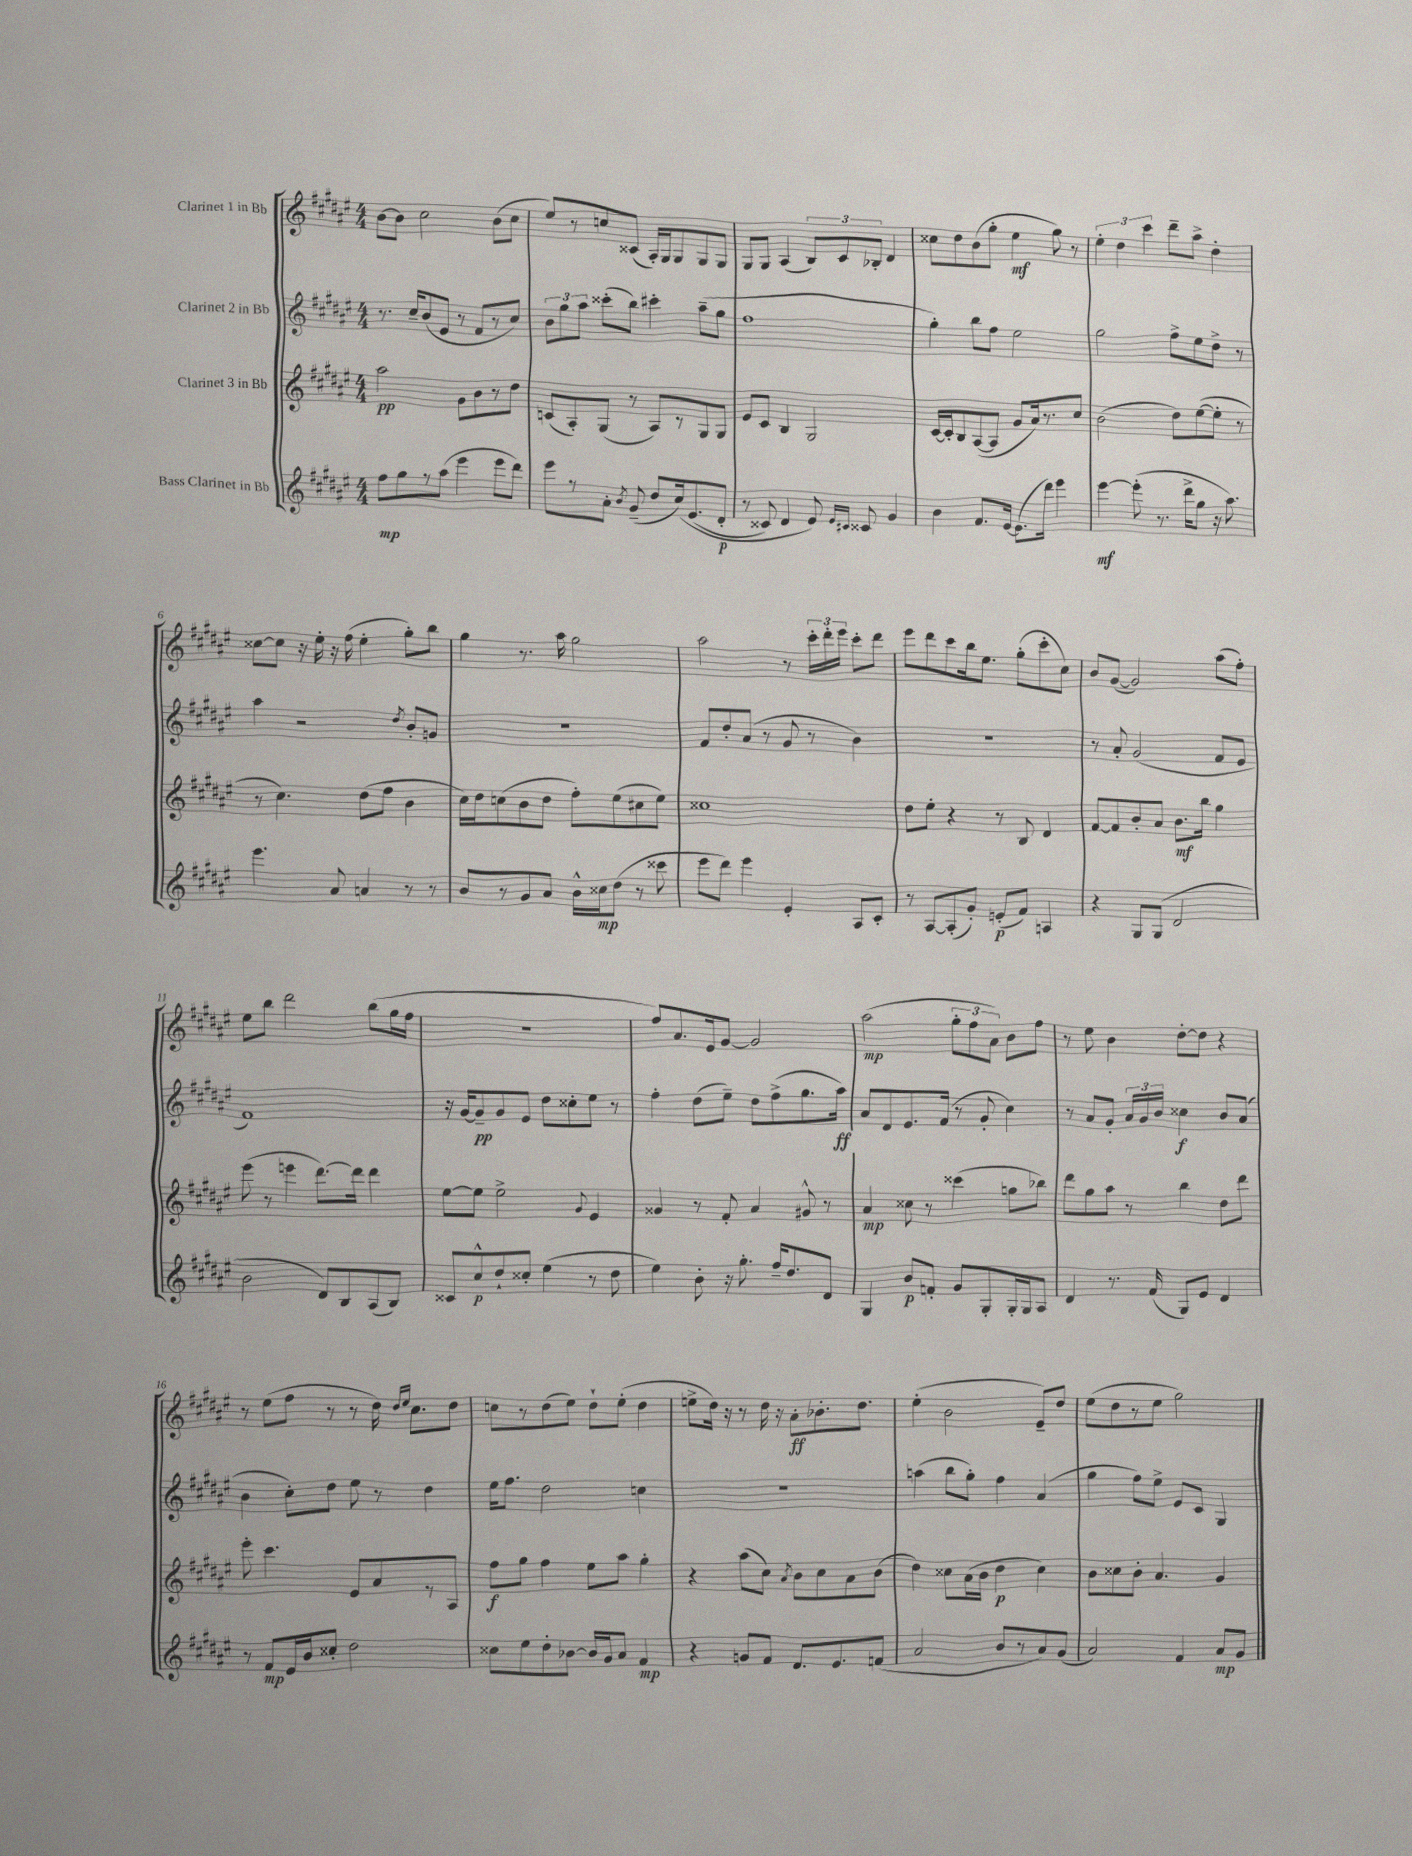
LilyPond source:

<<
\new StaffGroup <<
\new Staff = "s0" \with { instrumentName = "Clarinet 1 in Bb" } {
    \clef treble \key fis \major \numericTimeSignature \time 4/4
    \autoBeamOff b'8[~ b'8] cis''2 b'8[( cis''8] |
    eis''8[) r8 c''8 cisis'8]( ais16[-.) gis16 gis8 gis8 gis8] |
    gis8[ gis8] ais4( \tuplet 3/2 { b8[) cis'8 bes8]-. } dis'4 |
    cisis''8[ dis''8 b'8( gis''8]-. eis''4\mf gis''8) r8 |
    \tuplet 3/2 { eis''4-. dis''4 cis'''4 } dis'''8[-- ais''8]-> dis''4-. |
    cisis''8[~ cisis''8] r16 eis''16-. r16 fis''16( eis''4-. gis''8[-.) b''8] |
    gis''4 r8. ais''16 gis''2 |
    ais''2 r8 \tuplet 3/2 { cis'''16[-. dis'''16-. eis'''16] } cis'''8[-. dis'''8] |
    eis'''8[ dis'''8 cis'''8 b''16 eis''8.] gis''8[-.( cis'''8-. cis''8]) |
    b'8[ gis'8]~( gis'2) ais''8[( fis''8]-.) |
    eis''8[ b''8] dis'''2 b''8[( gis''16 fis''16] |
    r1 |
    fis''8[) ais'8. eis'16 gis'8]~ gis'2 |
    ais''2\mp( \tuplet 3/2 { gis''8[-. fis''8 ais'8]) } b'8[ fis''8] |
    r8 eis''8 b'4 dis''8[~-. dis''8] r4 |
    r8 eis''8[( fis''8] r8 r8 dis''16) \grace { dis''16[ eis''16] } cis''8.[ dis''8] |
    c''8[ r8 dis''8( eis''8]) dis''8[-! eis''8]-.( dis''4 |
    e''8[-> dis''16]) r16 r8 dis''16 r16 ais'8[-.\ff bes'8.-. dis''8.] |
    eis''4-.( b'2 eis'8[--) dis''8] |
    eis''8[( dis''8 r8 eis''8] gis''2) \bar "|." |
}
\new Staff = "s1" \with { instrumentName = "Clarinet 2 in Bb" } {
    \clef treble \key fis \major \numericTimeSignature \time 4/4
    \autoBeamOff r8. cis''16[-- b'8( eis'8] r8 fis'8[ r8 cis''8]) |
    \tuplet 3/2 { b'8[ gis''8 ais''8] } cisis'''8[-.( b''8]) cis'''4-. ais''8[--( gis''8] |
    fis''1 |
    gis''4-.) b''8[ fis''8] eis''2 |
    gis''2 fis''8[-> eis''8 dis''8]-> r8 |
    ais''4 r2 \acciaccatura { dis''8 } b'8[-. g'8] |
    R1 |
    fis'8[ dis''8-. ais'8]( r8 gis'8 r8 b'4) |
    R1 |
    r8 ais'8-. gis'2( fis'8[ eis'8] |
    fis'1) |
    r16 gis'16[~ gis'8--\pp gis'8 eis'8] dis''8[ cisis''8-. eis''8] r8 |
    fis''4-. dis''8[( eis''8]--) dis''8[ fis''8->( gis''8. ais''16]\ff) |
    ais'8[ dis'8 eis'8. fis'16]( r8 gis'8-. cis''4) |
    r8 ais'8[ gis'8]-. \tuplet 3/2 { ais'16[ gis'16 b'16] } cisis''4\f b'8[ ais'8]( |
    b'4 cis''8[-.) dis''8] eis''8 r8 dis''4 |
    eis''16[ fis''8.] dis''2 c''4 |
    R1 |
    a''4( b''8[ gis''8]-.) fis''4 ais'4( |
    gis''4 fis''8[) eis''8]-> eis'8[ cis'8] gis4 \bar "|." |
}
\new Staff = "s2" \with { instrumentName = "Clarinet 3 in Bb" } {
    \clef treble \key fis \major \numericTimeSignature \time 4/4
    \autoBeamOff ais''2\pp gis'8[ b'8 r8 dis''8] |
    c'8[( ais8-.) gis8]( r8 ais8[) r8 gis8 gis8] |
    eis'8[ cis'8] b4 gis2 |
    cis'16[~ cis'16-. b8 ais8~( ais8] gis'8[ ais'16) r8. cis''8] |
    b'2( dis''8[) eis''8~( eis''8]-. r8 |
    r8 cis''4.) dis''8[( fis''8] b'4 |
    cis''16[) dis''16 c''8( b'8 dis''8] fis''8[-.) eis''8( cis''8 eis''8]) |
    cisis''1 |
    dis''8[ eis''8]-. r4 r8 b8 dis'4 |
    fis'8[~ fis'8 b'8-. ais'8] b'8.[\mf b''16] gis''4 |
    eis'''8( r8 e'''4 dis'''8.[~) dis'''16] dis'''4 |
    eis''8[~ eis''8] eis''2-> \appoggiatura { gis'8 } eis'4 |
    gisis'4 r8 fis'8-. ais'4 gis'8-^ r8 |
    ais'4\mp cisis''8 r8 cisis'''4( g''8[ bes''8]) |
    dis'''8[ gis''8 ais''8] r8 b''4 dis''8[ dis'''8] |
    eis'''8-. cis'''4. eis'8[ ais'8 r8 ais8] |
    fis''8[\f gis''8] fis''4 eis''8[ ais''8] gis''4-. |
    r4 ais''8[( cis''8]) \acciaccatura { ais'8 } b'8[ cis''8 ais'8 b'8]( |
    dis''4) cisis''8[ ais'16( b'16] dis''4\p cisis''4) |
    b'8[ cisis''8 b'8]-. ais'4. gis'4 \bar "|." |
}
\new Staff = "s3" \with { instrumentName = "Bass Clarinet in Bb" } {
    \clef treble \key fis \major \numericTimeSignature \time 4/4
    \autoBeamOff fis''8[\mp gis''8 r8 ais''8]( eis'''4 eis'''8[ dis'''8]) |
    eis'''8[ r8 ais'8]-. \acciaccatura { b'8 } gis'8--( dis''8[ cis''16)\( eis'8.( dis'8]-.\p |
    r8 cisis'8) dis'4 eis'8\) \grace { eis'16[ cis'16] } cisis'8 gis'4 |
    b'4 fis'8.[ eis'16]~ eis'8.[( dis'''16]) eis'''4 |
    eis'''4~\mf eis'''8-.( r8. dis'''16[-> gis''8] r16 ais''8.) |
    eis'''4. ais'8 a'4 r8 r8 |
    b'8[ r8 gis'8 ais'8] b'16[-^ cisis''16\mp dis''8]( r8 cisis'''8 |
    eis'''8[ dis'''8]) eis'''4 eis'4-. ais8[ cis'8]-. |
    r8 ais8[~ ais8-.( gis'8]-.) e'8[-.\p( fis'8]) a4 |
    r4 gis8[ gis8]( dis'2 |
    b'2 dis'8[) b8 ais8( b8]) |
    cisis'8[ cis''8-^\p dis''8-! cisis''8]-. eis''4( r8 dis''8 |
    eis''4) b'8-. r16 gis''8.-. fis''16[-- dis''8. dis'8] |
    gis4 b'8[\p f'8]-. gis'8[ gis8-. gis16-. gis16 ais8] |
    dis'4 r8. fis'16( gis8[) eis'8] dis'4 |
    r8 fis'8[\mp eis'16 b'16 cisis''8]-. dis''2 |
    cisis''8[ eis''8 dis''8-. bes'8]~ bes'16[ gis'16 ais'8] fis'4\mp |
    r4 g'8[ fis'8] dis'8.[ eis'8. f'8]( |
    ais'2 b'8[ r8 ais'8) gis'8]( |
    ais'2) fis'4 ais'8[\mp gis'8] \bar "|." |
}
>>
>>
